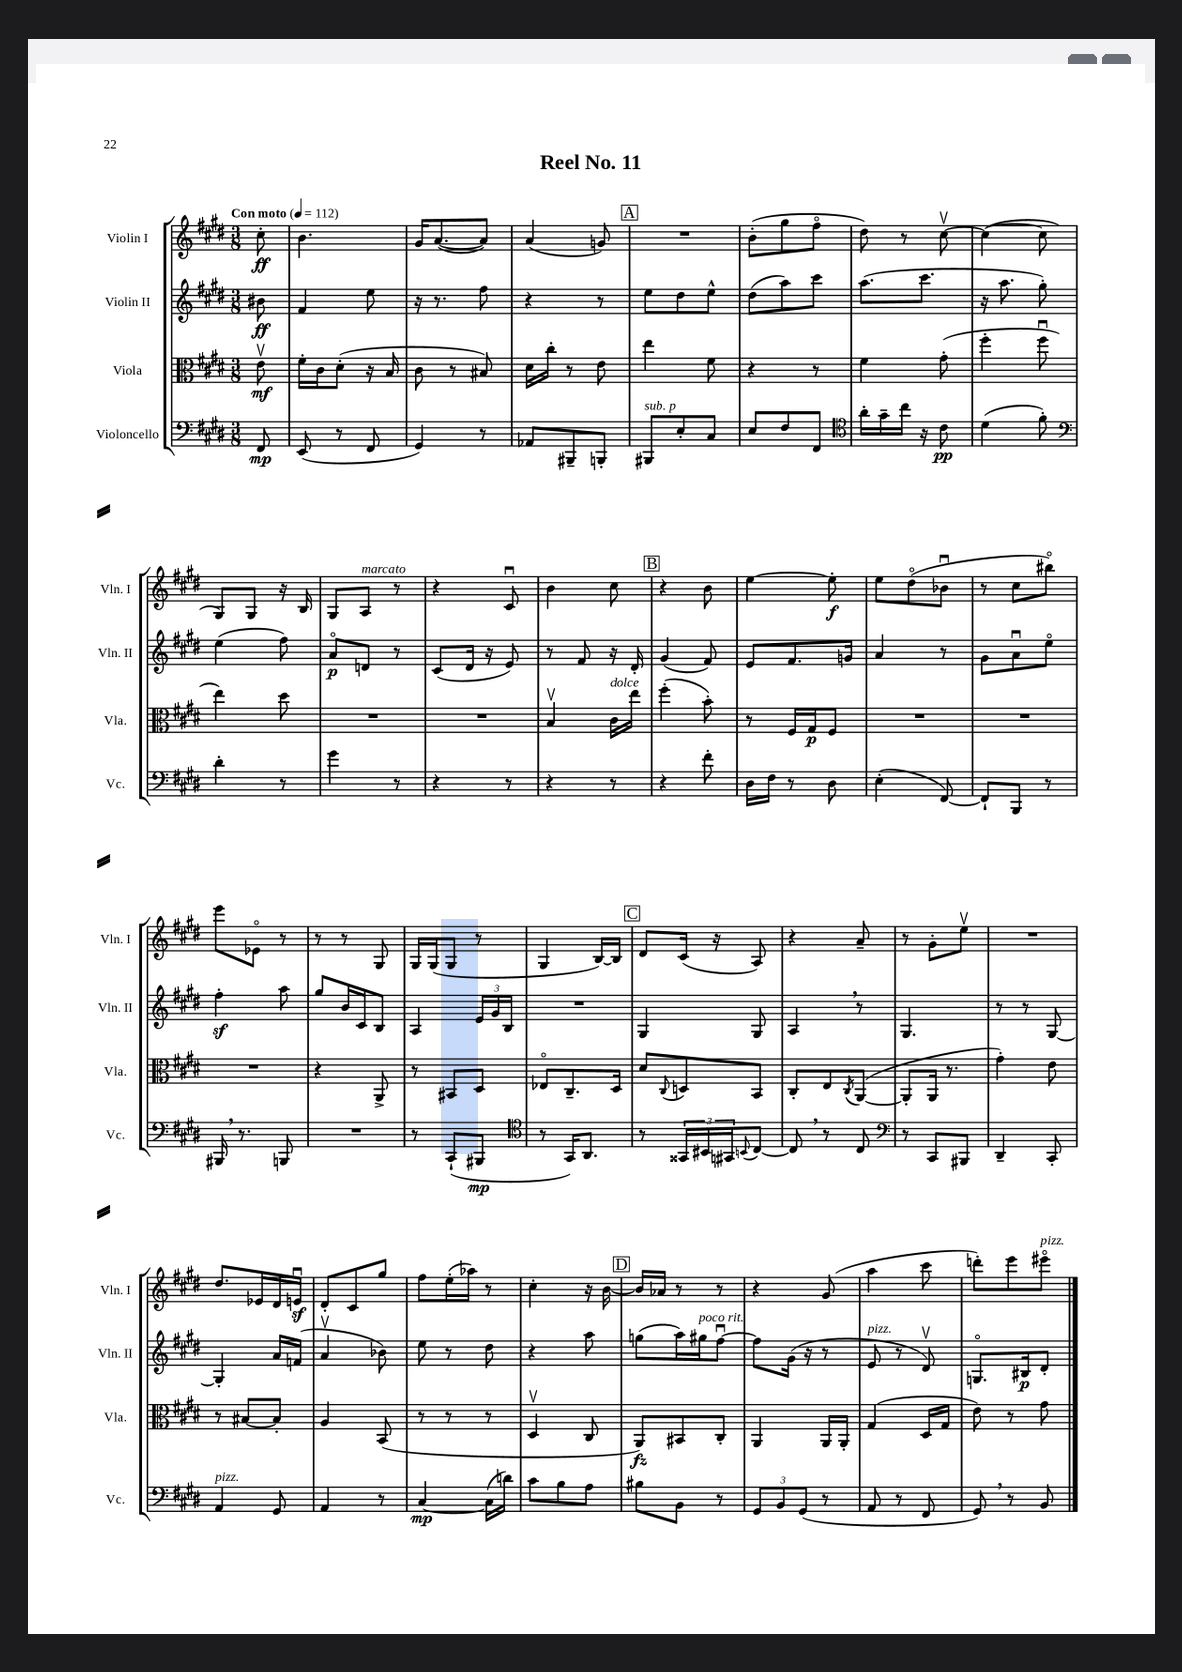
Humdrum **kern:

**kern	**dynam	**kern	**dynam	**kern	**dynam	**kern	**dynam
*part4	*part4	*part3	*part3	*part2	*part2	*part1	*part1
*staff4	*staff4	*staff3	*staff3	*staff2	*staff2	*staff1	*staff1
*I"Violoncello	*	*I"Viola	*	*I"Violin II	*	*I"Violin I	*
*I'Vc.	*	*I'Vla.	*	*I'Vln. II	*	*I'Vln. I	*
*clefF4	*	*clefC3	*	*clefG2	*	*clefG2	*
*k[f#c#g#d#]	*	*k[f#c#g#d#]	*	*k[f#c#g#d#]	*	*k[f#c#g#d#]	*
*M3/8	*	*M3/8	*	*M3/8	*	*M3/8	*
*MM112	*	*MM112	*	*MM112	*	*MM112	*
=	=	=	=	=	=	=	=
!	!	!	!	!	!	!LO:TX:a:B:t=Con moto	!
8FF#/	mp	8ev\	mf	8b#X\	ff	8cc#'\	ff
=1	=1	=1	=1	=1	=1	=1	=1
(8EE/	.	16f#'\LL	.	4f#/	.	4.b\	.
.	.	16c#\J	.	.	.	.	.
8r	.	(8d#'\J	.	.	.	.	.
8FF#/	.	16r	.	8ee\	.	.	.
.	.	16B/	.	.	.	.	.
=2	=2	=2	=2	=2	=2	=2	=2
4GG#/)	.	8c#\	.	16r	.	16g#/KL	.
.	.	.	.	8.r	.	([8.a/	.
.	.	8r	.	.	.	.	.
8r	.	8B#X/)	.	8ff#\	.	8a/J])	.
=3	=3	=3	=3	=3	=3	=3	=3
8AA-X/L	.	16d#\LL	.	4r	.	(4a/	.
.	.	16cc#'\JJ	.	.	.	.	.
8BBB#X~/	.	8r	.	.	.	.	.
8BBBn'/J	.	8e\	.	8r	.	8gn/)	.
!!LO:REH:place=s1:t=A
=4	=4	=4	=4	=4	=4	=4	=4
!LO:TX:a:i:t=sub. p	!	!	!	!	!	!	!
8BBB#X/L	.	4ee\	.	8ee\L	.	4.r	.
8E'/	.	.	.	8dd#\	.	.	.
8C#/J	.	8f#\	.	8ee^^\J	.	.	.
=5	=5	=5	=5	=5	=5	=5	=5
8E/L	.	4r	.	(8dd#\L	.	(8b'\L	.
8F#/	.	.	.	8aa\)	.	8gg#\	.
8FF#/J	.	8r	.	8ccc#\J	.	8ff#\J	.
=6	=6	=6	=6	=6	=6	=6	=6
*clefC4	*	*	*	*	*	*	*
16a'\LL	.	4f#\	.	(8.aa\L	.	8dd#\)	.
16g#~\	.	.	.	.	.	.	.
16cc#\JJ	.	.	.	.	.	8r	.
16r	.	.	.	8.ccc#\J	.	.	.
8c#\	pp	(8g#'\	.	.	.	[8cc#v\	.
=7	=7	=7	=7	=7	=7	=7	=7
(4d#\	.	4ff#'\	.	16r	.	(4cc#\_	.
.	.	.	.	8.aa\	.	.	.
8f#'\)	.	8ff#u\	.	8gg#'\)	.	8cc#\]	.
!!LO:LB:g=z
=8	=8	=8	=8	=8	=8	=8	=8
*clefF4	*	*	*	*	*	*	*
4d#'\	.	4ee\)	.	(4ee\	.	8G#/L)	.
.	.	.	.	.	.	8G#/J	.
8r	.	8dd#\	.	8ff#\)	.	16r	.
.	.	.	.	.	.	16B/	.
=9	=9	=9	=9	=9	=9	=9	=9
4g#\	.	4.r	.	8a/L	p	8G#/L	.
!	!	!	!	!	!	!LO:TX:a:i:t=marcato	!
.	.	.	.	8dn/J	.	8A/J	.
8r	.	.	.	8r	.	8r	.
=10	=10	=10	=10	=10	=10	=10	=10
4r	.	4.r	.	(8c#/L	.	4r	.
.	.	.	.	16d#/Jk	.	.	.
.	.	.	.	16r	.	.	.
8r	.	.	.	8e/)	.	8c#u/	.
=11	=11	=11	=11	=11	=11	=11	=11
4r	.	4Bv/	.	8r	.	4b\	.
.	.	.	.	8f#/	.	.	.
!	!	!LO:TX:a:i:t=dolce	!	!	!	!	!
8r	.	16c#\LL	.	16r	.	8cc#\	.
.	.	16ee\JJ	.	16d#'/	.	.	.
!!LO:REH:place=s1:t=B
=12	=12	=12	=12	=12	=12	=12	=12
4r	.	(4ff#'\	.	(4g#/	.	4r	.
8f#'\	.	8b'\)	.	8f#/)	.	8b\	.
=13	=13	=13	=13	=13	=13	=13	=13
16D#\LL	.	8r	.	8e/L	.	[4ee\	.
16F#\JJ	.	.	.	.	.	.	.
8r	.	16F#/LL	.	8.f#/	.	.	.
.	.	16G#/J	p	.	.	.	.
8D#\	.	8F#/J	.	.	.	8ee'\]	f
.	.	.	.	16gn/Jk	.	.	.
=14	=14	=14	=14	=14	=14	=14	=14
(4E'\	.	4.r	.	4a/	.	8ee\L	.
.	.	.	.	.	.	(8dd#\	.
[8FF#/)	.	.	.	8r	.	8b-Xu\J	.
=15	=15	=15	=15	=15	=15	=15	=15
8FF#`/L]	.	4.r	.	8g#\L	.	8r	.
8BBB/J	.	.	.	8au\	.	8cc#\L	.
8r	.	.	.	8ee\J	.	8bb#X\J)	.
!!LO:LB:g=z
=16	=16	=16	=16	=16	=16	=16	=16
16BBB#X,/	.	4.r	.	4ff#z'\	.	8eee\L	.
8.r	.	.	.	.	.	.	.
.	.	.	.	.	.	8e-X\J	.
8BBBn/	.	.	.	8aa\	.	8r	.
=17	=17	=17	=17	=17	=17	=17	=17
4.r	.	4r	.	8gg#/L	.	8r	.
.	.	.	.	16b/L	.	8r	.
.	.	.	.	16c#/J	.	.	.
.	.	8AA^/	.	8B/J	.	8G#/	.
=18	=18	=18	=18	=18	=18	=18	=18
8r	.	8r	.	4A/	.	16G#/LL	.
.	.	.	.	.	.	(16G#/J	.
(8CC#`/L	.	8BB#X/L	.	.	.	8G#/J	.
8BBB#X/J	mp	8D#/J	.	24e/LL	.	8r	.
.	.	.	.	24g#/	.	.	.
.	.	.	.	24B/JJ	.	.	.
=19	=19	=19	=19	=19	=19	=19	=19
*clefC4	*	*	*	*	*	*	*
8r	.	8E-X/L	.	4.r	.	4G#/	.
16GG#/KL)	.	8.C#~/	.	.	.	.	.
8.AA/J	.	.	.	.	.	.	.
.	.	.	.	.	.	[16B/LL)	.
.	.	16D#/Jk	.	.	.	16B/JJ]	.
!!LO:REH:place=s1:t=C
=20	=20	=20	=20	=20	=20	=20	=20
8r	.	8d#/L	.	4G#/	.	8d#/L	.
.	.	8qqC#/	.	.	.	.	.
24GG##X/LL	.	8Dn/	.	.	.	(16c#/Jk	.
24BB#X/	.	.	.	.	.	.	.
.	.	.	.	.	.	16r	.
24GG#X/J	.	.	.	.	.	.	.
8qqBBn/	.	.	.	.	.	.	.
[8C#/J	.	8BB/J	.	8G#/	.	8A/)	.
=21	=21	=21	=21	=21	=21	=21	=21
8C#,/]	.	8C#'/L	.	4A,/	.	4r	.
8r	.	8E/	.	.	.	.	.
.	.	8qC#/	.	.	.	.	.
8C#/	.	([8AA/J	.	8r	.	8a~/	.
=22	=22	=22	=22	=22	=22	=22	=22
*clefF4	*	*	*	*	*	*	*
8r	.	8AA'/L]	.	4.G#/	.	8r	.
8CC#/L	.	16AA/Jk	.	.	.	8g#'\L	.
.	.	8.r	.	.	.	.	.
8BBB#X/J	.	.	.	.	.	8eev\J	.
=23	=23	=23	=23	=23	=23	=23	=23
4DD#~/	.	4g#'\)	.	8r	.	4.r	.
.	.	.	.	8r	.	.	.
8CC#'/	.	8e\	.	[8G#/	.	.	.
!!LO:LB:g=z
=24	=24	=24	=24	=24	=24	=24	=24
!LO:TX:a:i:t=pizz.	!	!	!	!	!	!	!
4AA/	.	8r	.	4G#'/]	.	8.dd#/L	.
.	.	[8B#X/L	.	.	.	.	.
.	.	.	.	.	.	16e-X/L	.
8GG#/	.	8B#'/J]	.	16a/LL	.	16d#/	.
.	.	.	.	(16fn/JJ	.	16enzu/JJ	.
=25	=25	=25	=25	=25	=25	=25	=25
4AA/	.	4A/	.	4av/	.	8d#'/L	.
.	.	.	.	.	.	8c#/	.
8r	.	(8BB/	.	8b-X\)	.	8gg#/J	.
=26	=26	=26	=26	=26	=26	=26	=26
[4C#/	mp	8r	.	8ee\	.	8ff#\L	.
.	.	8r	.	8r	.	(16ee'\L	.
.	.	.	.	.	.	16aa-X\JJ)	.
(16C#\LL]	.	8r	.	8dd#\	.	8r	.
16dn\JJ)	.	.	.	.	.	.	.
=27	=27	=27	=27	=27	=27	=27	=27
8c#\L	.	4D#v/	.	4r	.	4cc#'\	.
8B\	.	.	.	.	.	.	.
8A\J	.	8C#/	.	8aa\	.	16r	.
.	.	.	.	.	.	[16b\	.
!!LO:REH:place=s1:t=D
=28	=28	=28	=28	=28	=28	=28	=28
8B#X\L	.	8AA/L)	fz	(8ggn\L	.	16b/LL]	.
.	.	.	.	.	.	16a-X/JJ	.
8BB\J	.	8BB#X/	.	16aa\L)	.	8r	.
!	!	!	!	!LO:TX:a:i:t=poco rit.	!	!	!
.	.	.	.	16gg#X\J	.	.	.
8r	.	8C#'/J	.	[8ff#u\J	.	8r	.
=29	=29	=29	=29	=29	=29	=29	=29
12GG#/L	.	4AA/	.	8ff#\L]	.	4r	.
12BB/	.	.	.	.	.	.	.
.	.	.	.	(16g#\Jk	.	.	.
(12GG#/J	.	.	.	.	.	.	.
.	.	.	.	16r	.	.	.
8r	.	16AA/LL	.	8r	.	(8g#/	.
.	.	16AA'/JJ	.	.	.	.	.
=30	=30	=30	=30	=30	=30	=30	=30
!	!	!	!	!LO:TX:a:i:t=pizz.	!	!	!
8AA/	.	(4G#/	.	8e/	.	4aa\	.
8r	.	.	.	8r	.	.	.
8FF#/	.	16D#/LL	.	8d#v/)	.	8ccc#\	.
.	.	16G#/JJ	.	.	.	.	.
=31	=31	=31	=31	=31	=31	=31	=31
8GG#,/)	.	8e\)	.	8.Gn/L	.	8dddn'\L)	.
8r	.	8r	.	.	.	8eee\	.
.	.	.	.	16B#X/k	p	.	.
!	!	!	!	!	!	!LO:TX:a:i:t=pizz.	!
8BB/	.	8g#\	.	8d#'/J	.	8eee#X\J	.
==	==	==	==	==	==	==	==
*-	*-	*-	*-	*-	*-	*-	*-
